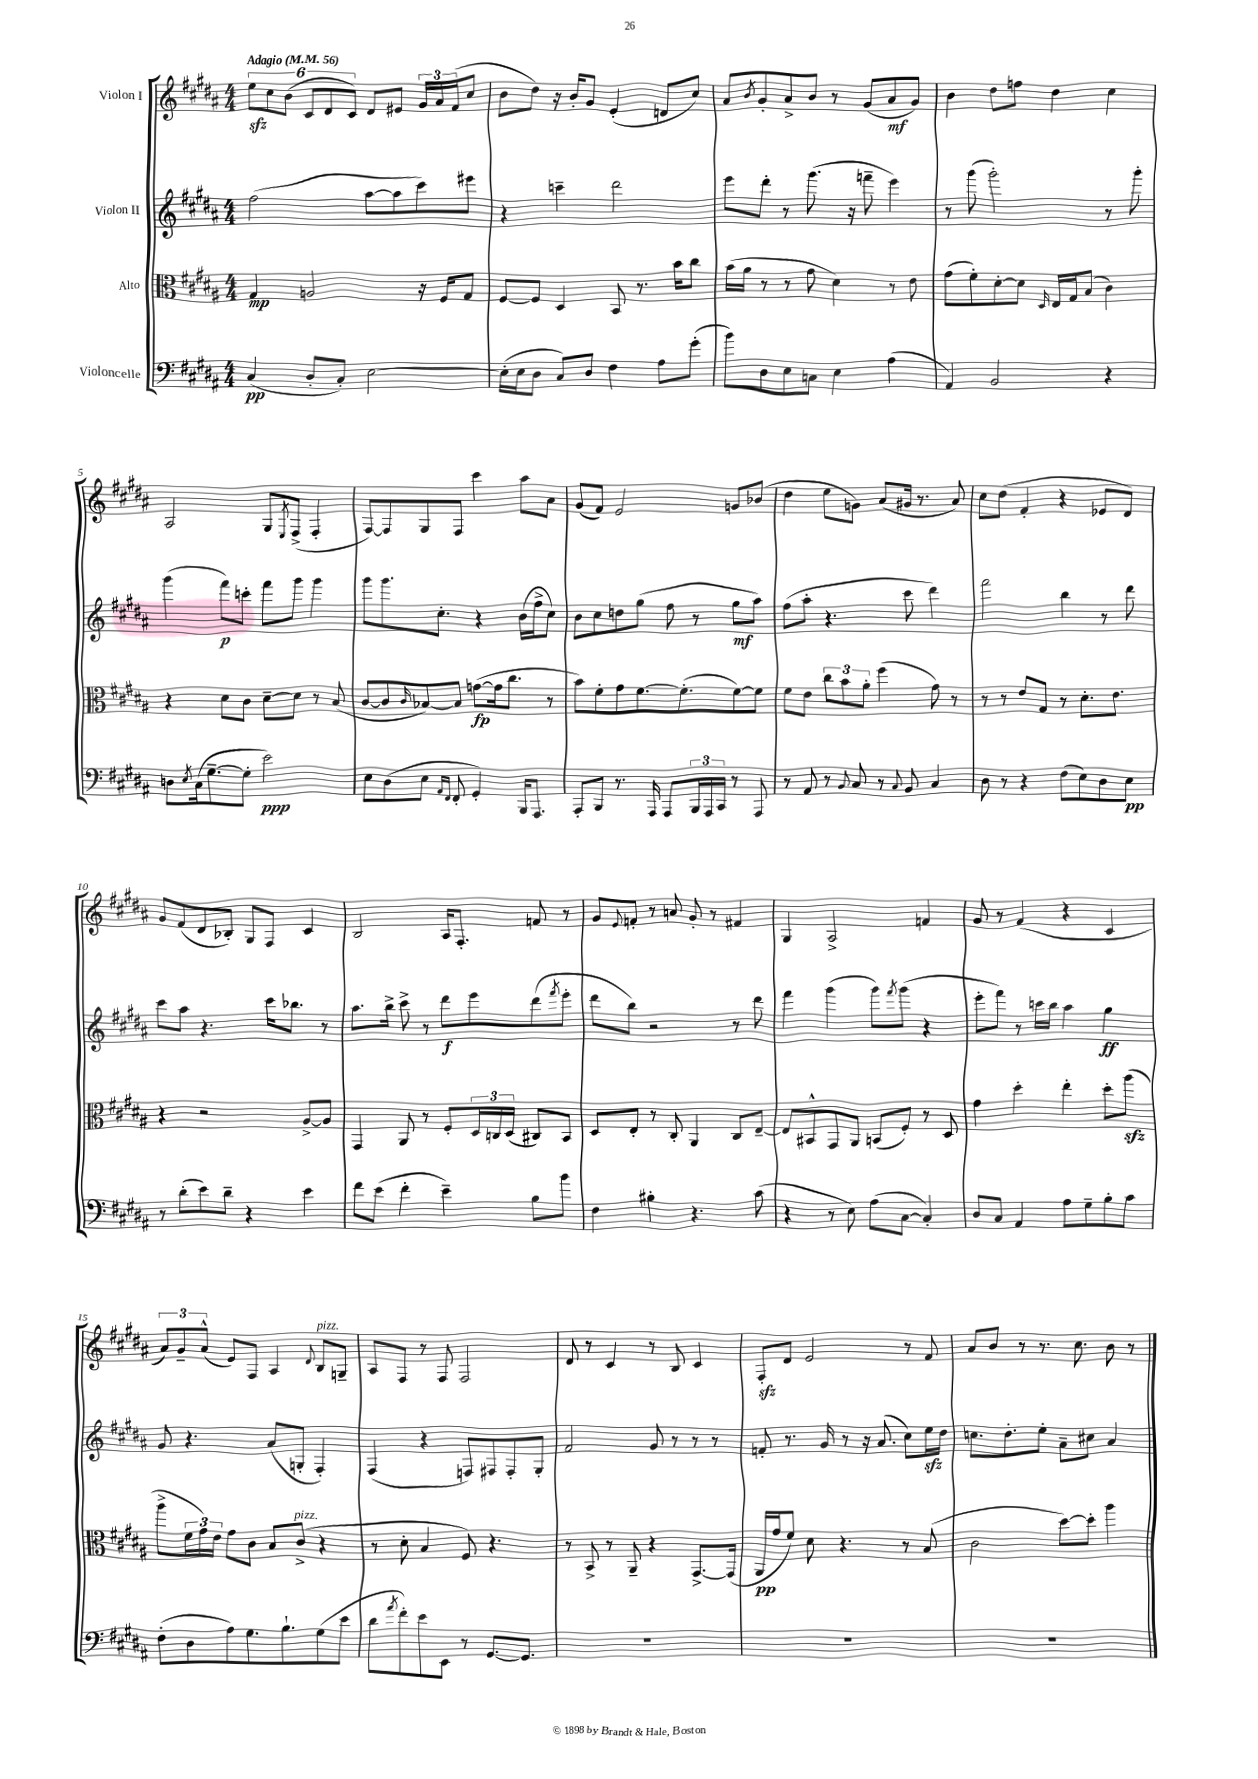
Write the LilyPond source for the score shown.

<<
\new StaffGroup <<
\new Staff = "s0" \with { instrumentName = "Violon I" } {
    \clef treble \key b \major \numericTimeSignature \time 4/4 \tempo "Adagio" 4 = 56
    \tuplet 6/4 { e''8\sfz cis''8 b'8( cis'8 dis'8 cis'8) } dis'8 eis'8 \tuplet 3/2 { gis'16 ais'16 fis'16( } cis''8 |
    b'8 dis''8) r16 b'16-. gis'8 e'4-.( d'8 cis''8) |
    ais'8 \acciaccatura { b'8 } gis'8-. ais'8-> b'8 r8 gis'8( ais'8\mf gis'8) |
    b'4 dis''8 f''8 dis''4 cis''4 |
    ais2 gis8 \acciaccatura { e8 } fis8->( fis4-. |
    fis8~) fis8 gis8 fis8 cis'''4 ais''8 ais'8 |
    gis'8( fis'8) e'2 g'8 bes'8( |
    dis''4 e''8 g'8) ais'8( gis'16 r8. ais'8) |
    cis''8 dis''8( fis'4-. r4 ees'8 dis'8) |
    gis'8 fis'8( dis'8 bes8-.) gis8 fis8 cis'4 |
    b2 ais16 fis8.-. f'8 r8 |
    gis'8 \appoggiatura { e'8 } f'8-. r8 a'8 gis'8-. r8 fis'4 |
    gis4 ais2-> f'4 |
    gis'8 r8 fis'4( r4 cis'4 |
    \tuplet 3/2 { ais'8) gis'8-- ais'8-^( } e'8) fis8 ais4 \appoggiatura { dis'8 } b8^\markup { \italic "pizz." } g8-- |
    ais8 fis8 r8 fis8 fis2 |
    dis'8 r8 cis'4 r8 b8 cis'4 |
    fis8-.\sfz dis'8 e'2 r8 fis'8 |
    ais'8 b'8 r8 r8. cis''8. b'8 r8 \bar "|." |
}
\new Staff = "s1" \with { instrumentName = "Violon II" } {
    \clef treble \key b \major \numericTimeSignature \time 4/4
    fis''2( ais''8~ ais''8 cis'''8) eis'''8 |
    r4 c'''4-- dis'''2 |
    e'''8 dis'''8-. r8 gis'''8.( r16 f'''8-- e'''4) |
    r8 gis'''8( gis'''2-.) r8 gis'''8-. |
    gis'''4( fis'''8\p) c'''8-. fis'''8 gis'''8 gis'''4 |
    gis'''8 gis'''8. cis''8.-. r4 b'16( fis''16-> cis''8) |
    b'8 cis''8 d''8 gis''8( fis''8 r8 gis''8\mf ais''8) |
    fis''8( ais''8-. r4. cis'''8 dis'''4) |
    fis'''2 b''4 r8 dis'''8 |
    cis'''8 ais''8 r4. cis'''16 bes''8. r8 |
    ais''8. b''16-> cis'''8-> r8 dis'''8\f e'''8 dis'''8( \acciaccatura { fis'''8 } e'''8-. |
    dis'''8 b''8) r2 r8 dis'''8 |
    fis'''4 gis'''4( gis'''8) \acciaccatura { fis'''8 } gis'''8( r4 |
    e'''8-. fis'''8) r8 c'''16 b''16 ais''4 gis''4\ff |
    gis'8 r4. ais'8( g8-. fis4-.) |
    fis4( r4 f8) fis8 fis8-. gis8-. |
    fis'2 gis'8 r8 r8 r8 |
    f'8-. r8. gis'16 r8 r16 ais'8.( cis''8) e''16\sfz dis''16 |
    c''8. dis''8.-. e''8-. ais'8-- cis''8 ais'4 \bar "|." |
}
\new Staff = "s2" \with { instrumentName = "Alto" } {
    \clef alto \key b \major \numericTimeSignature \time 4/4
    gis4\mp a2 r16 fis16 gis8 |
    fis8~ fis8 dis4 b,8 r8. b'16 cis''8 |
    b'16( ais'16 r8 r8 gis'8 dis'4) r8 e'8 |
    gis'8( fis'8-.) dis'8~-. dis'8 \grace { dis16 } e16 gis16 b8( cis'4) |
    r4 dis'8 cis'8 dis'8~-- dis'8 r8 b8( |
    cis'8~ cis'8 \grace { cis'16 } bes8~) bes8 g'8~\fp( g'16 cis''8. r8 |
    b'8) fis'8-. gis'8 fis'8.~ fis'8.-.( fis'8~) fis'8 |
    fis'8 e'8 \tuplet 3/2 { cis''8 b'8 ais'8-. } fis''4( gis'8) r8 |
    r8 r8 e'8 gis8 r8 dis'8.-. e'8. |
    r4 r2 ais8~-> ais8 |
    gis,4 ais,8 r8 fis8-. \tuplet 3/2 { dis16 c16 dis16( } cis8) b,8 |
    dis8 e8-. r8 cis8-. ais,4 cis8 e8~-- |
    e8 bis,8-^ gis,8 ais,8 b,8( fis8-.) r8 dis8 |
    gis'4 dis''4-. e''4-. dis''8-. ais''8\sfz( |
    ais''8-> \tuplet 3/2 { fis'16 gis'16) e'16 } gis'8 cis'8 b8 cis'8->^\markup { \italic "pizz." }( r4 |
    r8 dis'8-. b4 fis8) r4. |
    r8 b,8-> r8 ais,8-- r4 gis,8.~-> gis,16( |
    ais,16\pp gis'16 fis'8) dis'8 r4. r8 b8( |
    cis'2 dis''8~) dis''8-. ais''4 \bar "|." |
}
\new Staff = "s3" \with { instrumentName = "Violoncelle" } {
    \clef bass \key b \major \numericTimeSignature \time 4/4
    cis4\pp( dis8-. cis8-.) e2~ |
    e16-.( e16 dis8 cis8) dis8 fis4 ais8 gis'8-.( |
    b'8) dis8 e8 c8 e4 ais4( |
    ais,4) b,2 r4 |
    d8 \acciaccatura { e8 } cis16( gis8.~-- gis8-. e'2\ppp) |
    e8 dis8( e8 \grace { ais,16 fis,16 } fis,8-. gis,4-.) b,,16 ais,,8. |
    ais,,8-. b,,8 r8. ais,,16 ais,,8 \tuplet 3/2 { b,,16 ais,,16 cis,16 } r8 ais,,8 |
    r8 ais,8 r8 \appoggiatura { b,8 } cis8 r8 \appoggiatura { cis8 } b,8 cis4 |
    dis8 r8 r4 fis8( e8) dis8 e8\pp |
    r8 dis'8-.( e'8) dis'8-- r4 e'4 |
    fis'8 e'8( fis'4-. e'4--) b8 b'8 |
    fis4 bis4-. r4. cis'8( |
    r4 r8 e8) ais8( cis8~ cis4-.) |
    dis8 cis8 ais,4 ais8 gis8-- b8-. cis'8 |
    fis8-.( dis8 ais8) gis8. b8.-! gis8( e'8 |
    dis'8 \acciaccatura { ais'8 } fis'8-.) e'8 e,8 r8 gis,8.~ gis,8. |
    R1 |
    R1 |
    R1 \bar "|." |
}
>>
>>
